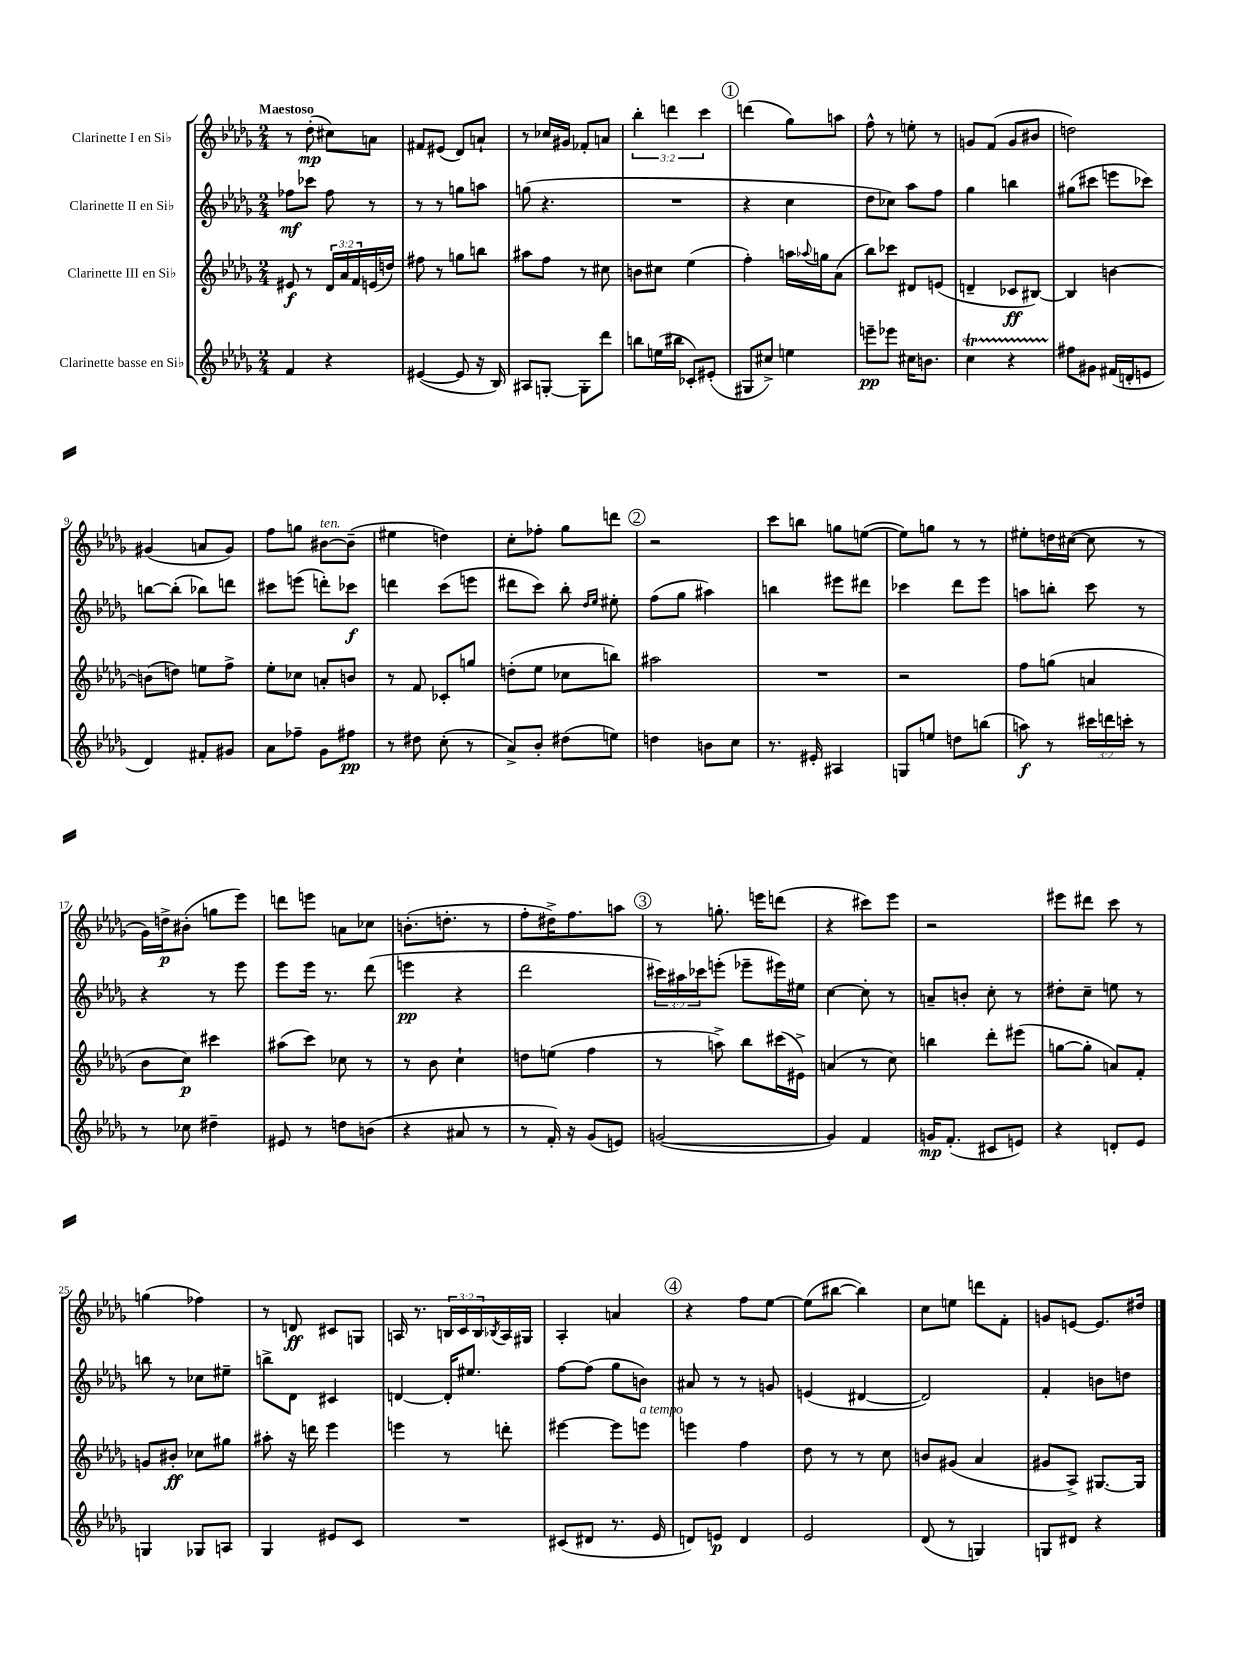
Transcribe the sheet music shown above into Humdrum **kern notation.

**kern	**kern	**kern	**kern
*staff4	*staff3	*staff2	*staff1
*clefG2	*clefG2	*clefG2	*clefG2
*k[b-e-a-d-g-]	*k[b-e-a-d-g-]	*k[b-e-a-d-g-]	*k[b-e-a-d-g-]
*M2/4	*M2/4	*M2/4	*M2/4
4f	8e#	8ff-	8r
.	8r	8ccc-	(8dd-'
4r	24d-	8ff-	8cc#)
.	24a-	.	.
.	24f	.	.
.	(16e	8r	8a
.	16dd)	.	.
=	=	=	=
([4e#	8ff#	8r	8f#
.	8r	8r	(8e#
8e#]	8gg	8gg	8d-)
16r	8bb	8aa	8a`
16B-)	.	.	.
=	=	=	=
8A#	8aa#	(8gg	8r
[8G'	8ff	4.r	16cc-
.	.	.	16g#
8G']	8r	.	8f-'
8ddd-	8cc#	.	8a
=	=	=	=
8bb	8b	2r	6bb-'
(16ee	8cc#	.	.
.	.	.	6ddd
16bb#	.	.	.
8c-')	(4ee-	.	.
.	.	.	6ccc
(8e#'	.	.	.
=	=	=	=
8G#	4ff')	4r	(4ddd
8cc#^)	.	.	.
4ee	16aa	4cc	8gg-)
.	8qqaa-	.	.
.	16gg	.	.
.	(8a-	.	8aa
=	=	=	=
8eee~	8bb-)	8dd-	8ff^^
8eee-	8ccc-	8cc-)	8r
16cc#	8d#	8aa-	8ee'
8.b	.	.	.
.	(8e	8ff	8r
=	=	=	=
4cc	4d~	4gg-	8g
.	.	.	(8f
4r	8c-	4bb	8g
.	[8B#)	.	8b#
=	=	=	=
8ff#	4B#]	(8gg#	2dd)
8g#	.	8ccc#	.
(16f#	[4b	8eee	.
16d'	.	.	.
8e	.	8ccc-)	.
=	=	=	=
4d-)	(8b]	[8bb	(4g#
.	8dd)	(8bb']	.
8f#'	8ee	8bb-)	8a
8g#	8ff^	8ddd	8g#)
=	=	=	=
8a-	8ee-'	8ccc#	8ff
8ff-~	8cc-	(8eee	8gg
8g-	8a'	8ddd')	[8b#
8ff#	8b	8ccc-	(8b#~]
=	=	=	=
8r	8r	4ddd	4ee#
8dd#	8f	.	.
(8cc'	8c-'	(8ccc	4dd)
8r	8gg	8eee	.
=	=	=	=
8a-^)	(8dd'	8ddd#	8cc'
8b-'	8ee-	8ccc)	8ff-'
(8dd#	8cc-	8bb-'	8gg-
.	.	16qqdd-	.
.	.	16qqee-	.
8ee)	8bb)	8ee#'	8ddd
=	=	=	=
4dd	2aa#	(8ff	2r
.	.	8gg-	.
8b	.	4aa#)	.
8cc	.	.	.
=	=	=	=
8.r	2r	4bb	8ccc
.	.	.	8bb
16e#'	.	.	.
4A#	.	8eee#	8gg
.	.	8ddd#	([8ee
=	=	=	=
8G	2r	4ccc-	8ee])
8ee	.	.	8gg
8dd	.	8ddd-	8r
(8bb	.	8eee-	8r
=	=	=	=
8aa)	8ff	8aa	8ee#'
8r	(8gg	8bb'	16dd
.	.	.	([16cc#
24ccc#	4a	8ccc	8cc#]
24ddd	.	.	.
24ccc'	.	.	.
8r	.	8r	8r
=	=	=	=
8r	8b-	4r	16g-)
.	.	.	16dd^
8cc-	8cc)	.	(8b#'
4dd#~	4ccc#	8r	8gg
.	.	8eee-	8eee-)
=	=	=	=
8e#	(8aa#	8eee-	8ddd
8r	8ccc)	16eee-	8eee
.	.	8.r	.
8dd	8cc-	.	8a
(8b	8r	(8ddd-	8cc-
=	=	=	=
4r	8r	4eee	(8.b'
.	8b-	.	.
.	.	.	8.dd'
8a#	4cc`	4r	.
8r	.	.	8r
=	=	=	=
8r	8dd	2ddd-	8ff'
16f')	(8ee	.	16dd#^)
16r	.	.	8.ff
(8g-	4ff	.	.
8e)	.	.	8aa
=	=	=	=
([2g	8r	24ccc#)	8r
.	.	24aa#	.
.	.	24ccc-	.
.	8aa^)	(8eee'	8.gg'
.	8bb-	8eee-~	.
.	.	.	16eee
.	(16ccc#	16eee#)	(8ddd
.	16e#^)	16ee#	.
=	=	=	=
4g])	(4a	[4cc	4r
4f	8r	8cc']	8ccc#)
.	8cc)	8r	8eee-
=	=	=	=
16g	4bb	8a~	2r
(8.f'	.	.	.
.	.	8b'	.
8c#	8ddd-'	8cc'	.
8e)	(8eee#	8r	.
=	=	=	=
4r	[8gg	8dd#'	8eee#
.	8gg']	8cc~	8ddd#
8d'	8a)	8ee	8ccc
8e-	8f'	8r	8r
=	=	=	=
4G	8g	8bb	(4gg
.	8b#'	8r	.
8G-	8cc-	8cc-	4ff-)
8A	8gg#	8ee#~	.
=	=	=	=
4G-	8aa#'	8bb^	8r
.	16r	8d-	8d
.	16ddd	.	.
8e#	4eee-	4c#	8c#
8c	.	.	8G
=	=	=	=
2r	4eee	[4d	16A
.	.	.	8.r
.	8r	16d']	24B
.	.	.	24c
.	.	8.ee#	.
.	.	.	24B
.	.	.	8qB-
.	8ddd'	.	16A
.	.	.	16G#
=	=	=	=
(8c#	[4eee#	[8ff	4A-'
8d#	.	(8ff]	.
8.r	8eee#]	8gg-	4a
.	8eee	8b)	.
16e-	.	.	.
=	=	=	=
8d)	4eee	8a#	4r
8e	.	8r	.
4d	4ff	8r	8ff
.	.	8g	[8ee-
=	=	=	=
2e-	8dd-	(4e	(8ee-]
.	8r	.	[8bb#
.	8r	[4d#	4bb#])
.	8cc	.	.
=	=	=	=
(8d-	8b	2d#])	8cc
8r	(8g#	.	8ee
4G)	4a-	.	8ddd
.	.	.	8f'
=	=	=	=
8G	8g#	4f'	8g
8d#	8A-^)	.	[8e
4r	[8.G#	8b	8.e]
.	.	8dd	.
.	16G#]	.	16dd#
==	==	==	==
*-	*-	*-	*-
